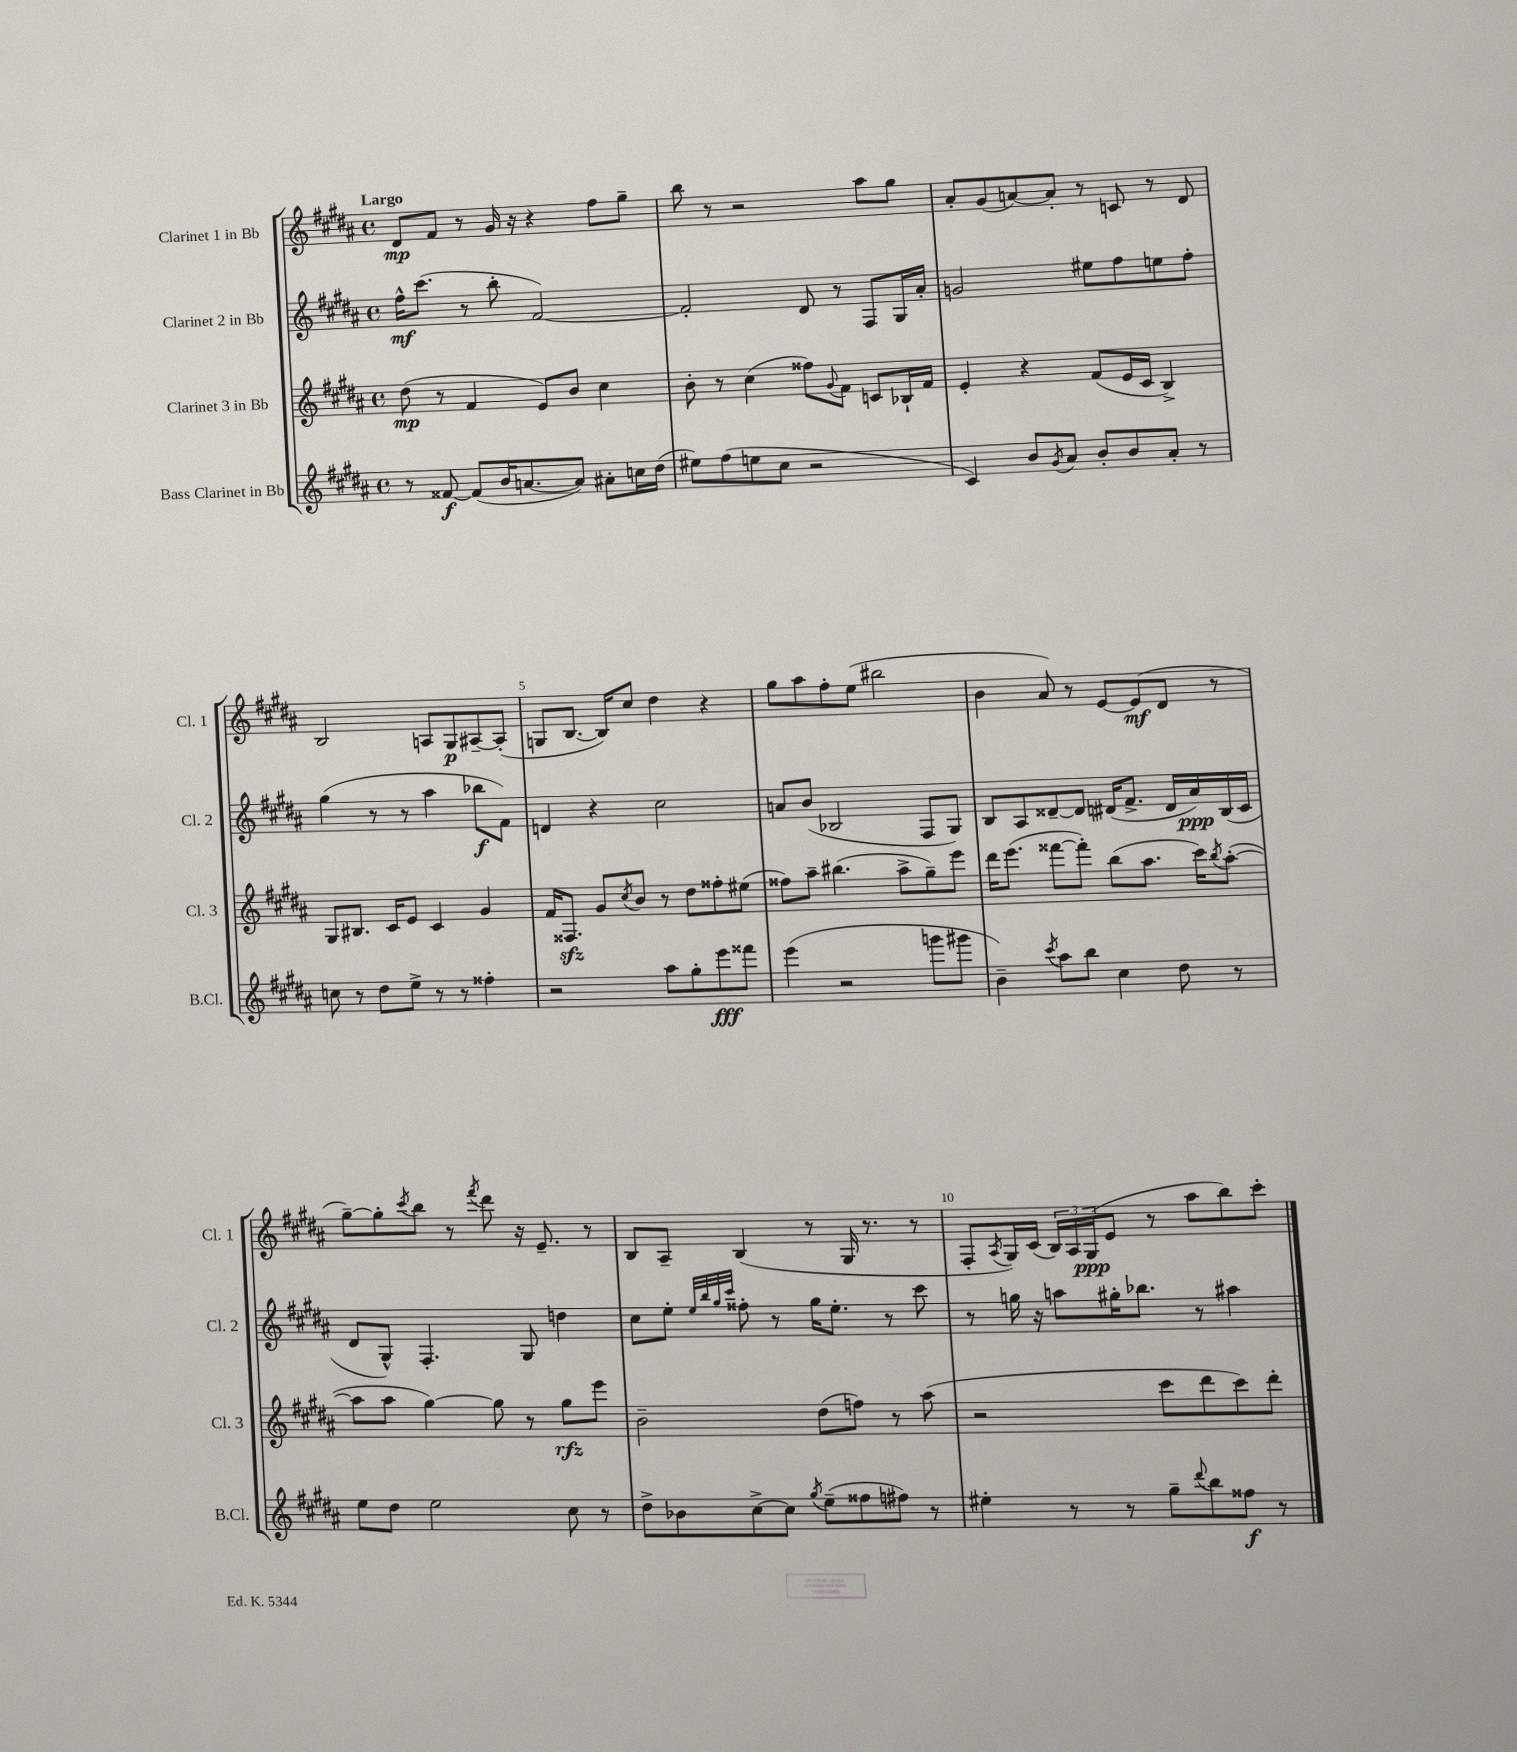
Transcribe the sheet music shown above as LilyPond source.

<<
\new StaffGroup <<
\new Staff = "s0" \with { instrumentName = "Clarinet 1 in Bb" shortInstrumentName = "Cl. 1" } {
    \clef treble \key b \major \defaultTimeSignature \time 4/4 \tempo "Largo"
    dis'8\mp fis'8 r8 gis'16 r16 r4 fis''8 gis''8-- |
    b''8 r8 r2 ais''8 gis''8 |
    ais'8-. gis'8( a'8~) a'8-. r8 c'8 r8 dis'8 |
    b2 a8 gis8\p ais8~-- ais8-.( |
    g8 b8.~ b16) cis''8 dis''4 r4 |
    gis''8 ais''8 fis''8-. e''8( bis''2 |
    b'4 ais'8) r8 e'8~ e'8\mf( dis'8 r8 |
    gis''8~--) gis''8-. \acciaccatura { cis'''8 } b''8 r8 \acciaccatura { fis'''8 } dis'''8 r16 e'8.-- r8 |
    b8 ais8-- b4( r8 gis16 r8. r8 |
    fis8-. \acciaccatura { ais8 } gis16) cis'16( \tuplet 3/2 { b16) ais16 gis16\ppp( } e'8 r8 ais''8 b''8) cis'''8-. \bar "|." |
}
\new Staff = "s1" \with { instrumentName = "Clarinet 2 in Bb" shortInstrumentName = "Cl. 2" } {
    \clef treble \key b \major \defaultTimeSignature \time 4/4
    fis''16-^\mf cis'''8.( r8 b''8-. fis'2~) |
    fis'2-. dis'8 r8 fis8 gis16 ais'16-. |
    g'2 eis''8 fis''8 e''8 fis''8-. |
    gis''4( r8 r8 ais''4 bes''8\f fis'8) |
    d'4 r4 cis''2 |
    a'8 b'8( bes2 fis8 gis8) |
    b8 ais8 disis'8~-- disis'8 dis'16( fis'8.-> dis'16 ais'16\ppp) b16( cis'16 |
    dis'8 gis8-^) fis4.-. gis8 d''4 |
    cis''8 e''8-. \grace { e''32 b''32 gis''32 cis'''32 } fisis''8-. r8 gis''16 e''8.-. r8 cis'''8 |
    r8 g''16 r16 a''8 gis''16-. bes''8. r8 ais''4 \bar "|." |
}
\new Staff = "s2" \with { instrumentName = "Clarinet 3 in Bb" shortInstrumentName = "Cl. 3" } {
    \clef treble \key b \major \defaultTimeSignature \time 4/4
    dis''8\mp( r8 fis'4 e'8) b'8 cis''4 |
    b'8-. r8 cis''4( fisis''8) \appoggiatura { gis'8 } fis'8 c'8 bes16-! fis'16 |
    e'4-. r4 fis'8( e'16 cis'16 b4->) |
    gis8 bis8. cis'16 e'8 cis'4 gis'4 |
    fis'16 fisis8.\sfz gis'8 \acciaccatura { cis''8 } b'8 r8 dis''8 fisis''8-. eis''8( |
    fisis''8) ais''8-- bis''4.( ais''8-> gis''8--) e'''8 |
    dis'''16 e'''8.( fisis'''8~ fisis'''8-.) b''8( ais''8. cis'''16) \acciaccatura { b''8 } ais''8~-.( |
    ais''8 ais''8 gis''4~) gis''8 r8 gis''8\rfz e'''8 |
    b'2-- dis''8( f''8) r8 ais''8( |
    r2 cis'''8 dis'''8 cis'''8) dis'''8-. \bar "|." |
}
\new Staff = "s3" \with { instrumentName = "Bass Clarinet in Bb" shortInstrumentName = "B.Cl." } {
    \clef treble \key b \major \defaultTimeSignature \time 4/4
    r8 fisis'8~\f fisis'8( b'16 a'8.~ a'8) ais'8-. c''16 dis''16( |
    eis''8) fis''8( e''8 cis''8 r2 |
    cis'4) b'8 \acciaccatura { gis'8 } ais'8 b'8-. b'8 ais'8-. r8 |
    c''8 r8 dis''8 e''8-> r8 r8 fisis''4-. |
    r2 ais''8 gis''8-. e'''8\fff fisis'''8 |
    e'''4( r2 g'''8 gis'''8 |
    b'4--) \acciaccatura { cis'''8 } ais''8 b''8 cis''4 dis''8 r8 |
    e''8 dis''8 e''2 cis''8 r8 |
    dis''8-> bes'8 cis''8~-> cis''8 \acciaccatura { gis''8 } e''8--( fisis''8 fis''8) r8 |
    eis''4-. r8 r8 gis''8-- \appoggiatura { dis'''8 } b''8 fisis''8\f r8 \bar "|." |
}
>>
>>
\layout { \context { \Score \override BarNumber.break-visibility = ##(#f #t #t) barNumberVisibility = #(every-nth-bar-number-visible 5) } }
